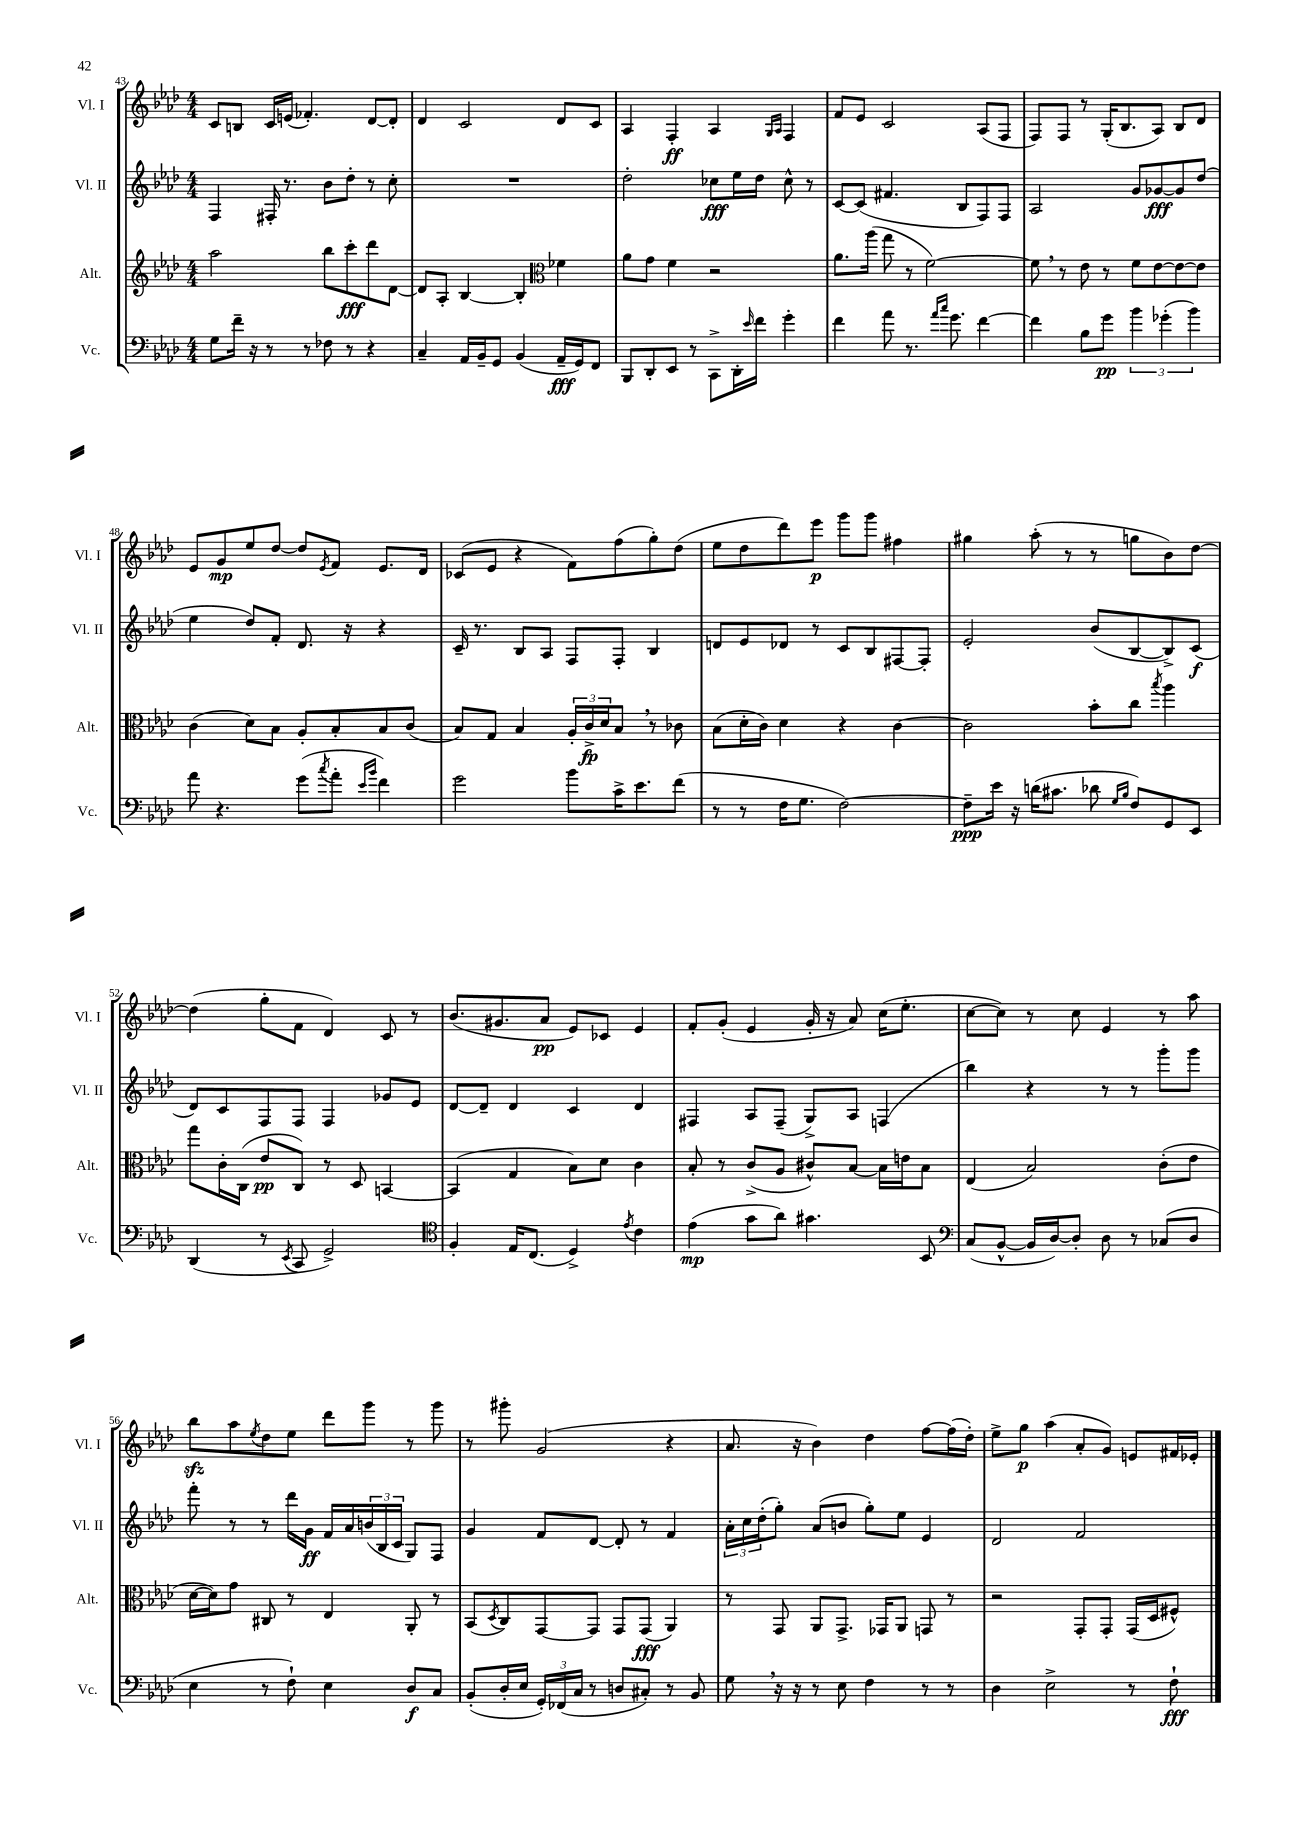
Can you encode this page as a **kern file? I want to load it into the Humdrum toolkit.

**kern	**kern	**kern	**kern
*staff4	*staff3	*staff2	*staff1
*clefF4	*clefG2	*clefG2	*clefG2
*k[b-e-a-d-]	*k[b-e-a-d-]	*k[b-e-a-d-]	*k[b-e-a-d-]
*M4/4	*M4/4	*M4/4	*M4/4
8G	2aa-	4F	8c
16f~	.	.	8B
16r	.	.	.
8r	.	16F#'	16c
.	.	8.r	(16e
8r	.	.	4.f-')
8F-	8bb-	8b-	.
8r	8ccc'	8dd-'	.
4r	8ddd-	8r	[8d-
.	[8d-	8cc'	8d-']
=	=	=	=
4C~	8d-]	1r	4d-
.	8A-'	.	.
16AA-	[4B-	.	2c
16BB-~	.	.	.
8GG	.	.	.
(4BB-	4B-']	.	.
*	*clefC3	*	*
16AA-~	4f-	.	8d-
16GG)	.	.	.
8FF	.	.	8c
=	=	=	=
8BBB-	8a-	2dd-'	4A-
8DD-'	8g	.	.
8EE-	4f	.	4F'
8r	.	.	.
8CC^	2r	8cc-	4A-
16DD-'	.	16ee-	.
16qqe-	.	.	.
16f	.	16dd-	.
.	.	.	16qqG
.	.	.	16qqA-
4g'	.	8cc-^^	4F
.	.	8r	.
=	=	=	=
4f	8.a-	[8c	8f
.	.	(8c]	8e-
.	(16aa-	.	.
8a-	8gg	4.f#	2c
8.r	8r	.	.
.	[2f)	.	.
16qqa-	.	.	.
16qqcc	.	.	.
8.g	.	.	.
.	.	8B-	.
[4f	.	8F)	(8A-
.	.	8F	8F
=	=	=	=
4f]	8f]	2A-	8F)
.	8r	.	8F
8B-	8e-	.	8r
8g	8r	.	(16G'
.	.	.	8.B-
6b-	8f	8g	.
.	[8e-	[8g-	8A-)
(6g-'	.	.	.
.	8e-_	8g-]	8B-
6b-)	.	.	.
.	8e-]	(8dd-	8d-
=	=	=	=
8a-	(4c	4ee-	8e-
4.r	.	.	8g
.	8d-)	8dd-)	8ee-
.	8B-	8f'	[8dd-
(8g	8A-'	8.d-	8dd-]
8qcc	.	.	8qe-
8a-'	8B-'	.	8f
.	.	16r	.
16qqe-	.	.	.
16qqb-	.	.	.
4f)	8B-	4r	8.e-
.	(8c	.	.
.	.	.	16d-
=	=	=	=
2g	8B-)	16c~	(8c-
.	.	8.r	.
.	8G	.	8e-
.	4B-	8B-	4r
.	.	8A-	.
8b-	24A-'	8F	8f)
.	24c^	.	.
.	24d-	.	.
16c^	8B-	8F'	(8ff
8.e-	.	.	.
.	8r	4B-	8gg')
(8f	8c-	.	(8dd-
=	=	=	=
8r	(8B-	8d	8ee-
8r	16d-'	8e-	8dd-
.	16c)	.	.
16F	4d-	8d-	8ddd-)
8.G	.	.	.
.	.	8r	8eee-
[2F)	4r	8c	8ggg
.	.	8B-	8ggg
.	[4c	[8F#	4ff#
.	.	8F#']	.
=	=	=	=
8F~]	2c]	2e-'	4gg#
16e-	.	.	.
16r	.	.	.
(16d	.	.	(8aa-'
8.c#	.	.	.
.	.	.	8r
8d-	8b-'	(8b-	8r
16qqG	.	.	.
16qqB-	.	.	.
8F)	8cc	[8B-	8gg
.	8qbb-	.	.
8GG	4aa-	8B-^])	8b-)
8EE-	.	(8c	[8dd-
=	=	=	=
(4DD-	8gg	8d-)	(4dd-]
.	16c'	8c	.
.	(16C	.	.
8r	8e-	8F	8gg'
8qEE-	.	.	.
8CC	8C)	8F	8f
2GG^)	8r	4F	4d-)
.	8D-	.	.
.	[4BB	8g-	8c
.	.	8e-	8r
=	=	=	=
*clefC4	*	*	*
4F'	(4BB]	[8d-	(8.b-
.	.	8d-~]	.
.	.	.	8.g#
16E-	4G	4d-	.
(8.C	.	.	.
.	.	.	8a-
4D-^)	8B-)	4c	8e-)
.	8d-	.	8c-
8qe-	.	.	.
4c	4c	4d-	4e-
=	=	=	=
(4e-	8B-'	4F#	8f'
.	8r	.	(8g'
8g	(8c^	8A-	4e-
8a-)	8A-	(8F#~	.
4.g#	8c#^^)	8G^)	16g'
.	.	.	16r
.	[8B-	8A-	8a-)
.	16B-]	(4F	(16cc
.	16e	.	8.ee-'
8BB-	8B-	.	.
=	=	=	=
*clefF4	*	*	*
(8C	(4E-	4bb-)	[8cc
[8BB-^^	.	.	8cc])
16BB-]	2B-)	4r	8r
[16D-)	.	.	.
8D-']	.	.	8cc
8D-	.	8r	4e-
8r	.	8r	.
(8C-	(8c'	8ggg'	8r
8D-	8e-	8ggg	8aa-
=	=	=	=
4E-	[16d-	8fff'	8bb-
.	16d-])	.	.
.	8g	8r	8aa-
.	.	.	8qee-
8r	8C#	8r	8dd-
8F`)	8r	16ddd-	8ee-
.	.	16g	.
4E-	4E-	16f	8ddd-
.	.	16a-	.
.	.	(24b	8ggg
.	.	24B-	.
.	.	24c	.
8D-	8AA-'	8G)	8r
8C	8r	8F	8ggg
=	=	=	=
(8BB-'	(8BB-	4g	8r
.	8qD-	.	.
16D-'	8C)	.	8ggg#'
16E-	.	.	.
24GG')	[8GG	8f	(2g
(24FF-	.	.	.
24C	.	.	.
8r	8GG]	[8d-	.
8D	8GG	8d-']	.
8C#')	(8GG	8r	.
8r	4AA-)	4f	4r
8BB-	.	.	.
=	=	=	=
8G	8r	24a-'	8.a-
.	.	24cc	.
.	.	(24dd-'	.
16r	8GG	8gg')	.
16r	.	.	16r
8r	8AA-	(8a-	4b-)
8E-	8.GG^	8b	.
4F	.	8gg')	4dd-
.	16GG-	.	.
.	8AA-	8ee-	.
8r	8GG	4e-	[8ff
8r	8r	.	(16ff]
.	.	.	16dd-')
=	=	=	=
4D-	2r	2d-	8ee-^
.	.	.	8gg
2E-^	.	.	(4aa-
.	8GG'	2f	8a-'
.	8GG'	.	8g)
8r	(16GG	.	8e
.	16D-	.	.
8F`	8F#^^)	.	16f#
.	.	.	16e-'
==	==	==	==
*-	*-	*-	*-
